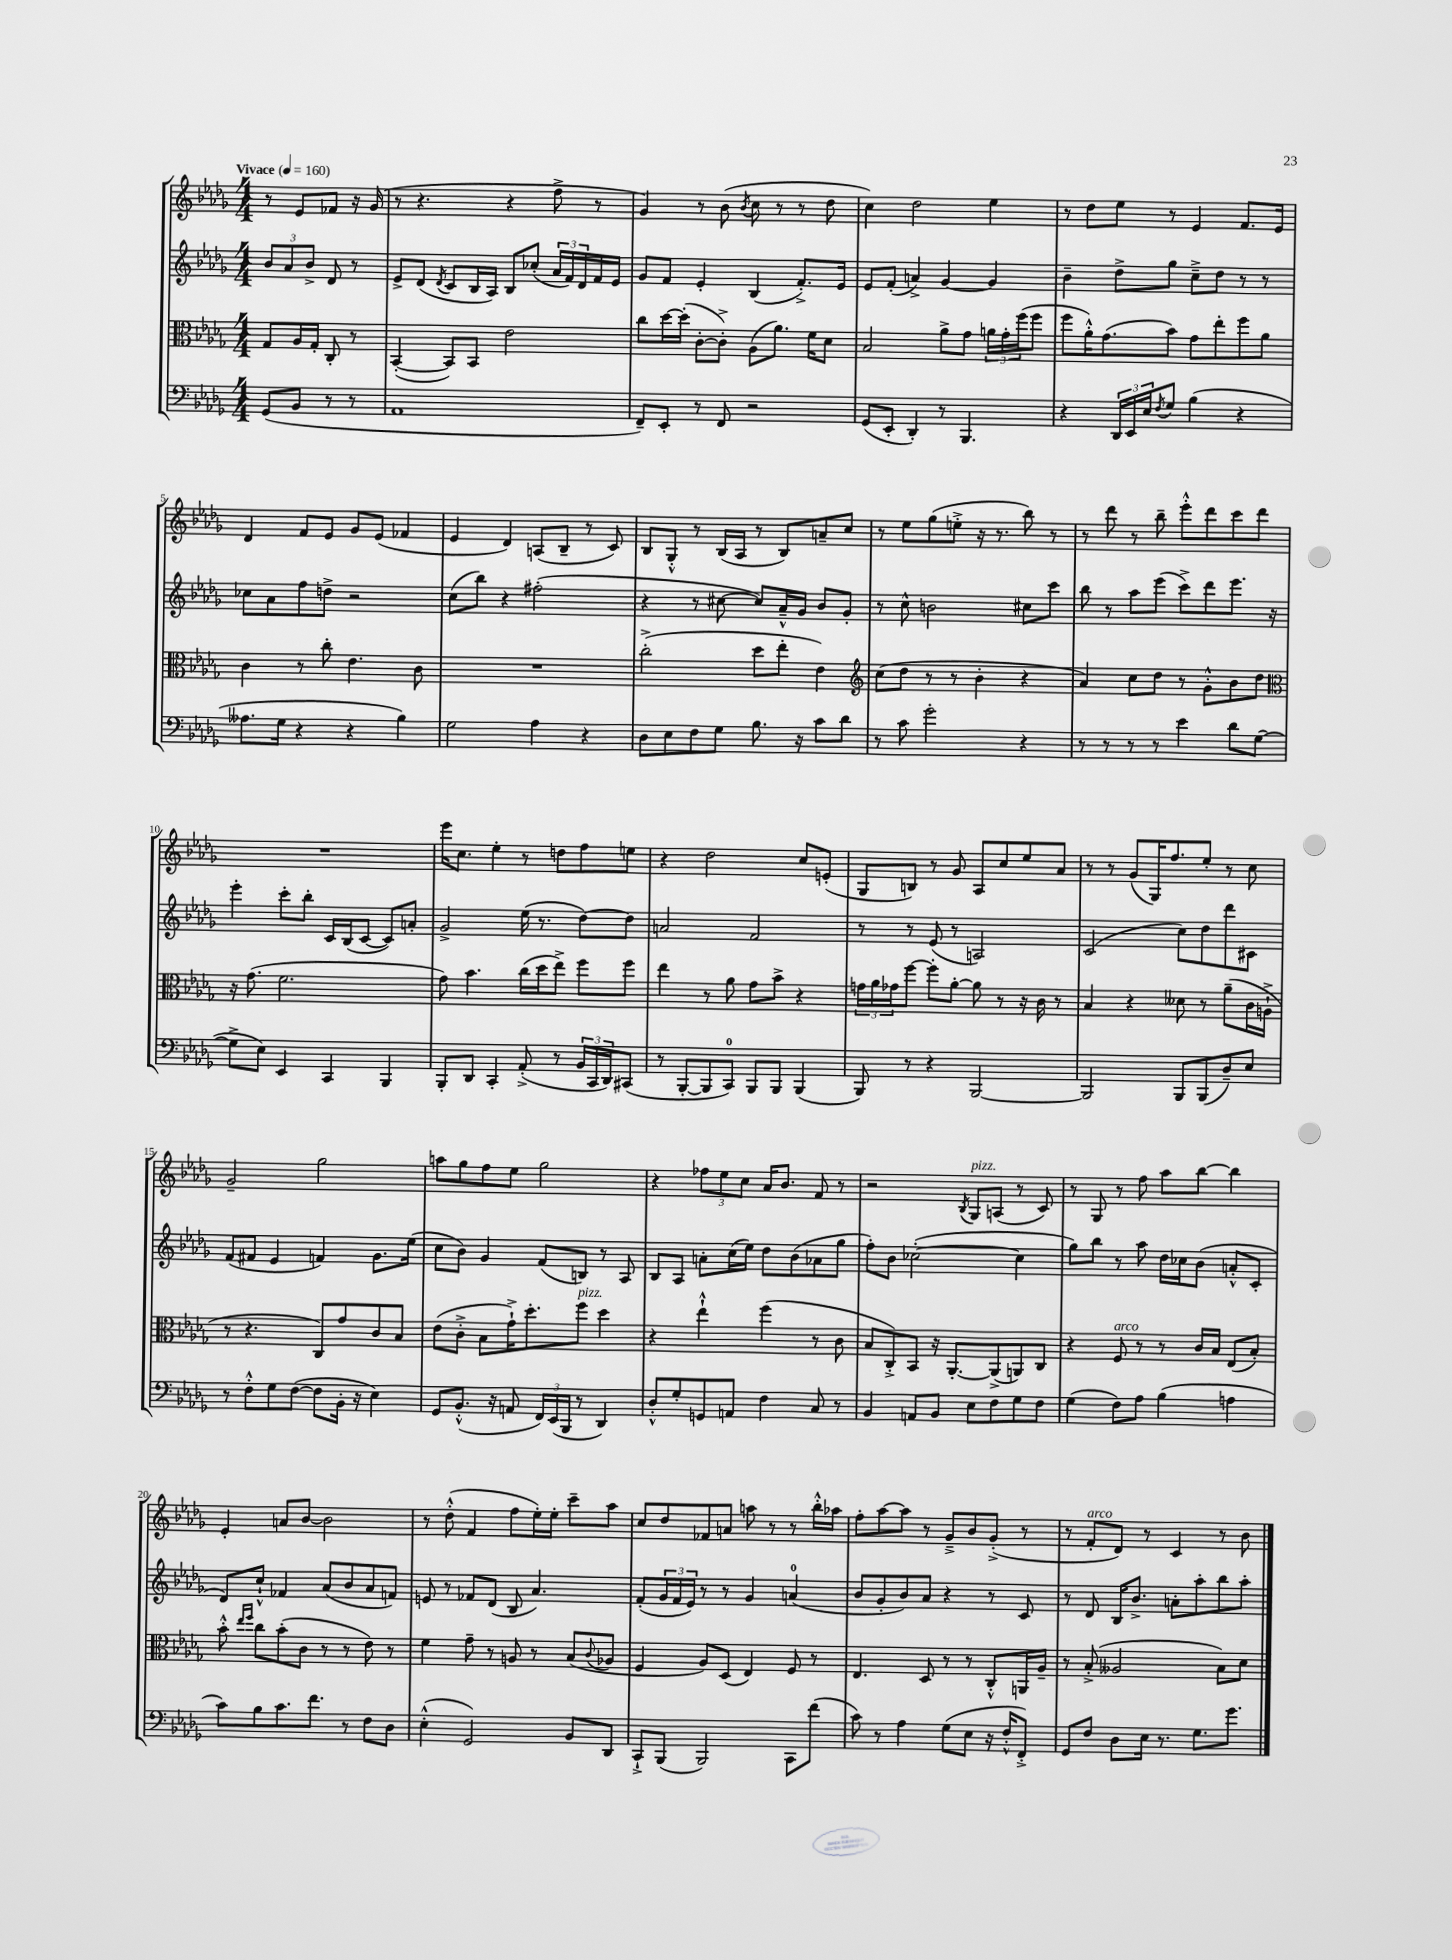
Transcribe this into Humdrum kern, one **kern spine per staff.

**kern	**kern	**kern	**kern
*part4	*part3	*part2	*part1
*staff4	*staff3	*staff2	*staff1
*clefF4	*clefC3	*clefG2	*clefG2
*k[b-e-a-d-g-]	*k[b-e-a-d-g-]	*k[b-e-a-d-g-]	*k[b-e-a-d-g-]
*M4/4	*M4/4	*M4/4	*M4/4
*MM160	*MM160	*MM160	*MM160
=	=	=	=
!	!	!	!LO:TX:a:B:t=Vivace
(8GG-/L	8G-/L	12b-/L	8r
.	.	12a-/	.
8BB-/J	16A-/L	.	8e-/L
.	.	12b-^/J	.
.	16G-'/JJ	.	.
8r	8C'/	8d-/	8f-X/J
8r	8r	8r	16r
.	.	.	(16g-/
=1	=1	=1	=1
1AA-	([4BB-'/	8e-^/L	8r
.	.	(8d-/J	4.r
.	.	8qd-/	.
.	8BB-/L])	8c/L	.
.	8BB-/J	16B-/L	.
.	.	16A-/JJ)	.
.	2e-\	8B-/L	4r
.	.	(8cc-X'/J	.
.	.	24a-/LL	8ff^\
.	.	24f/)	.
.	.	24d-/	.
.	.	16f/	8r
.	.	16e-/JJ	.
=2	=2	=2	=2
8FF~/L)	8cc\L	8g-/L	4g-/)
8EE-'/J	[16dd-\L	8f/J	.
.	(16dd-'\JJ]	.	.
8r	[8c'\L	4e-'/	8r
8FF/	8c'^\J])	.	(8b-\
.	.	.	8qb-/
2r	(8A-\L	(4B-/	8cc\
.	8.a-\J)	.	8r
.	.	8.f'^/L)	8r
.	16f\KL	.	.
.	8d-\J	.	8dd-\
.	.	16e-/Jk	.
=3	=3	=3	=3
(8GG-/L	2B-/	8e-/L	4cc\)
8EE-'/J	.	(8f'/J	.
4DD-'/)	.	4an^/)	2dd-\
8r	8a-^\L	[4g-/	.
4.BBB-/	8g-\J	.	.
.	24an\LL	4g-/]	4ee-\
.	24g-'\	.	.
.	(24ff\J	.	.
.	8ff\J	.	.
=4	=4	=4	=4
4r	8ff\L	4b-~\	8r
.	16a-'^^\K)	.	8dd-\L
.	(8.g-\	.	.
24DD-/LL	.	8dd-^\L	8ee-\J
24EE-/	.	.	.
24E-/J	.	.	.
8qF/	.	.	.
8G-/J	8b-\J)	8gg-\J	8r
(4B-\	8g-\L	8cc~^\L	4e-/
.	8ee-'\	8dd-\J	.
4r	8ff\	8r	8.f/L
.	8a-\J	8r	.
.	.	.	16e-/Jk
!!LO:LB:g=z
=5	=5	=5	=5
8.A--X\L	4c\	8cc-X\L	4d-/
.	.	8a-\	.
16G-\Jk	.	.	.
4r	8r	8ff\	8f/L
.	8cc'\	8ddn^\J	8e-/J
4r	4.e-\	2r	8g-/L
.	.	.	(8e-/J
4B-\)	.	.	4f-X/
.	8c\	.	.
=6	=6	=6	=6
2G-\	1r	(8cc\L	4e-/
.	.	8bb-\J)	.
.	.	4r	4d-/)
4A-\	.	(2ff#X'\	(8An/L
.	.	.	8B-~/J
4r	.	.	8r
.	.	.	8c/)
=7	=7	=7	=7
8D-\L	(2cc'^\	4r	8B-/L
8E-\	.	.	8G-'^^/J
8F\	.	8r	8r
8G-\J	.	[8cc#X\	(16B-/LL
.	.	.	16A-/JJ
8.B-\	8dd-\L	8cc#/L])	8r
.	8ee-'\J	16a-~^^/L	8B-/L)
16r	.	16g-/JJ	.
8c\L	4e-\)	8b-/L	8an~/
8d-\J	.	8g-'/J	8cc/J
=8	=8	=8	=8
*	*clefG2	*	*
8r	(8cc\L	8r	8r
8c\	8dd-\J	8cc^^\	8ee-\L
2g-'\	8r	2bn\	(8gg-\
.	8r	.	8een'^\J
.	4b-'\	.	16r
.	.	.	8.r
4r	4r	8cc#X\L	8bb-\)
.	.	8ccc\J	8r
=9	=9	=9	=9
8r	4a-/)	8bb-\	8r
8r	.	8r	8ddd-\
8r	8cc\L	8aa-\L	8r
8r	8dd-\J	(8eee-\J	8bb-~\
4e-\	8r	8ccc^\L)	8eee-'^^\L
.	8g-'^^\L	8ddd-\	8ddd-\
8d-\L	8b-\	8.eee-\J	8ccc\
([8G-\J	8dd-\J	.	8ddd-\J
.	.	16r	.
!!LO:LB:g=z
=10	=10	=10	=10
*	*clefC3	*	*
8G-^\L]	16r	4eee-'\	1r
.	(8.g-\	.	.
8E-\J)	.	.	.
4EE-/	2.f\	8ccc'\L	.
.	.	8bb-'\J	.
4CC/	.	16c/LL	.
.	.	(16B-/J	.
.	.	[8c/J	.
4BBB-/	.	8c/L])	.
.	.	8an'/J	.
=11	=11	=11	=11
8BBB-'/L	8g-\)	2g-^/	16eee-\KL
.	.	.	8.cc\J
8DD-/J	4.b-\	.	.
4CC'/	.	.	4ee-'\
(8AA-'^/	(16cc\LL	(16ee-\	8r
.	16dd-\J	8.r	.
8r	8ee-^\J)	.	8ddn\L
24BB-/LL	8ff\L	[8dd-\L)	8ff\
24CC/	.	.	.
24DD-/J)	.	.	.
(8CC#X/J	8ff\J	8dd-\J]	8een\J
=12	=12	=12	=12
8r	4ee-\	2an/	4r
[8BBB-'/L	.	.	.
8BBB-/]	8r	.	2dd-\
8CC/J)	8a-\	.	.
8BBB-/L	8g-\L	2f/	.
8BBB-/J	8b-^\J	.	.
(4BBB-/	4r	.	8cc/L
.	.	.	(8en'/J
=13	=13	=13	=13
8BBB-/)	24gn\LL	8r	8G-/L
.	24a-\	.	.
.	24g-X\J	.	.
8r	[8ff\J	8r	8Bn/J)
4r	8ff'\L]	(8e-/	8r
.	[8a-'\J	8r	8g-/
[2BBB-/	8a-\]	2An/)	8A-/L
.	8r	.	8cc/
.	16r	.	8ee-/
.	16c\	.	.
.	8r	.	8a-/J
=14	=14	=14	=14
2BBB-/]	4B-/	(2c/	8r
.	.	.	8r
.	4r	.	(8g-/L
.	.	.	16G-/K)
.	.	.	8.ff/
8BBB-/L	8d--X\	8cc\L)	.
(8BBB-/	8r	8dd-\	8ee-'/J
8D-~/)	(8a-~\L	8ddd-\	8r
8E-/J	16c\L	8c#X\J	8cc\
.	16An`^\JJ	.	.
!!LO:LB:g=z
=15	=15	=15	=15
8r	8r	(8f/L	2g-~/
8F'^^\L	4.r	8f#X/J	.
8G-\	.	4e-/	.
([8F\J	.	.	.
8F\L]	8C/L)	4fn/)	2gg-\
16BB-'\Jk	8g-/	.	.
16r	.	.	.
4E-\)	8c/	8.g-\L	.
.	8B-/J	.	.
.	.	(16ee-\Jk	.
=16	=16	=16	=16
8GG-/L	(8e-\L	8cc\L	8aan\L
(8.BB-'^^/J	8c'^\J	8b-\J)	8gg-\
.	8B-\L	4g-/	8ff\
16r	.	.	.
8AAn/	16g-`^\K)	.	8ee-\J
.	8.dd-'\	.	.
24FF/LL)	.	(8f/L	2gg-\
(24EE-/	.	.	.
24BBB-/JJ	.	.	.
!	!LO:TX:a:i:t=pizz.	!	!
8r	8ff\J	8Bn/J)	.
4DD-/)	4dd-\	8r	.
.	.	8A-/	.
=17	=17	=17	=17
8D-'^^/L	4r	8B-/L	4r
8G-'/	.	8A-/J	.
8GGn/	4ee-`^^\	8an'\L	12ff-X\L
.	.	.	12ee-\
8AAn/J	.	(16cc\L	.
.	.	.	12cc\J
.	.	16ee-\JJ)	.
4F\	(4ff\	8dd-\L	16a-/KL
.	.	.	8.b-/J
.	.	(8b-\	.
8C/	8r	8a-X\	8f/
8r	8c\	8gg-\J	8r
=18	=18	=18	=18
4BB-/	8B-/L	8ff'\L)	2r
.	8C'^/)	8b-\J	.
8AAn/L	8BB-/J	([2cc-X'\	.
8BB-/J	16r	.	.
.	[8.AA-'/L	.	.
.	.	.	8qB-/
!	!	!	!LO:TX:a:i:t=pizz.
8E-\L	.	.	8G-/L
8F\	(8AA-^/]	.	(8An/J
8G-\	8AAn/)	4cc-\]	8r
8F\J	8C/J	.	8c/)
=19	=19	=19	=19
(4G-\	4r	8gg-\L)	8r
.	.	8bb-\J	8G-/
!	!LO:TX:a:i:t=arco	!	!
8F\L)	8F/	8r	8r
8A-\J	8r	8aa-\	8ff\
(4B-\	8r	16dd-\LL	8aa-\L
.	.	16cc-X\J	.
.	16c/LL	(8b-\J	[8bb-\J
.	16B-/JJ	.	.
4An\	(8E-/L	8an'^^/L	4bb-\]
.	8B-'/J)	8c'/J	.
!!LO:LB:g=z
=20	=20	=20	=20
8c\L)	8b-'^^\	8d-/L)	4e-'/
.	16qqee-/LL	.	.
.	16qqff/JJ	.	.
8B-\	8cc\L	8cc`^^/J	.
8.c\	(8b-'\	4f-X/	8an/L
.	8c\J	.	[8b-/J
8.f\J	.	.	.
.	8r	(8a-/L	2b-\]
8r	8r	8b-/	.
8F\L	8e-\)	8a-/	.
8D-\J	8r	8fn/J)	.
=21	=21	=21	=21
(4E-'^^\	4f\	8en/	8r
.	.	8r	(8dd-'^^\
2GG-/)	8g-~\	8f-X/L	4f/
.	8r	(8d-/J	.
.	8An/	8B-/	8ff\L
.	8r	4.a-/)	16ee-'\L)
.	.	.	16ee-'\JJ
8BB-/L	(8B-/L	.	8ccc~\L
.	8qqc/	.	.
8DD-/J	8A-X/J	.	8aa-\J
=22	=22	=22	=22
8CC`^/L	4F/	(8f'/L	8cc/L
(8BBB-/J	.	24g-/L	8dd-/
.	.	24f/	.
.	.	24e-/JJ)	.
2BBB-/)	8A-/L)	8r	8f-X/
.	(8D-/J	8r	8an/J
.	4E-/)	4g-/	8aan\
.	.	.	8r
8CC\L	8F/	(4an/	8r
(8f\J	8r	.	16bb-'^^\LL
.	.	.	16aa-X\JJ
=23	=23	=23	=23
8c\)	4.E-/	8b-/L	8ff'\L
8r	.	8g-'/	[8aa-\
4A-\	.	8b-/)	8aa-\J]
.	8D-/	8a-/J	8r
(8G-\L	8r	4r	8g-~^/L
8E-\J	8r	.	8b-/
16r	8C'^^/L	8r	(8g-'^/J
16F'^^/KL	.	.	.
8FF'^/J)	16AAn/L	8c/	8r
.	16A-~/JJ	.	.
=24	=24	=24	=24
8GG-/L	8r	8r	8r
!	!	!	!LO:TX:a:i:t=arco
8F/J	(8B-'^/	8d-/	8f'/L
8D-\L	2A--X/	16B-/KL	8d-/J)
.	.	8.b-^/J	.
16E-\Jk	.	.	8r
8.r	.	.	.
.	.	8an'\L	4c/
8.G-\L	.	8aa-'\	.
.	8B-\L)	8bb-\	8r
8.g-\J	.	.	.
.	8d-\J	8aa-'\J	8b-\
==	==	==	==
*-	*-	*-	*-
